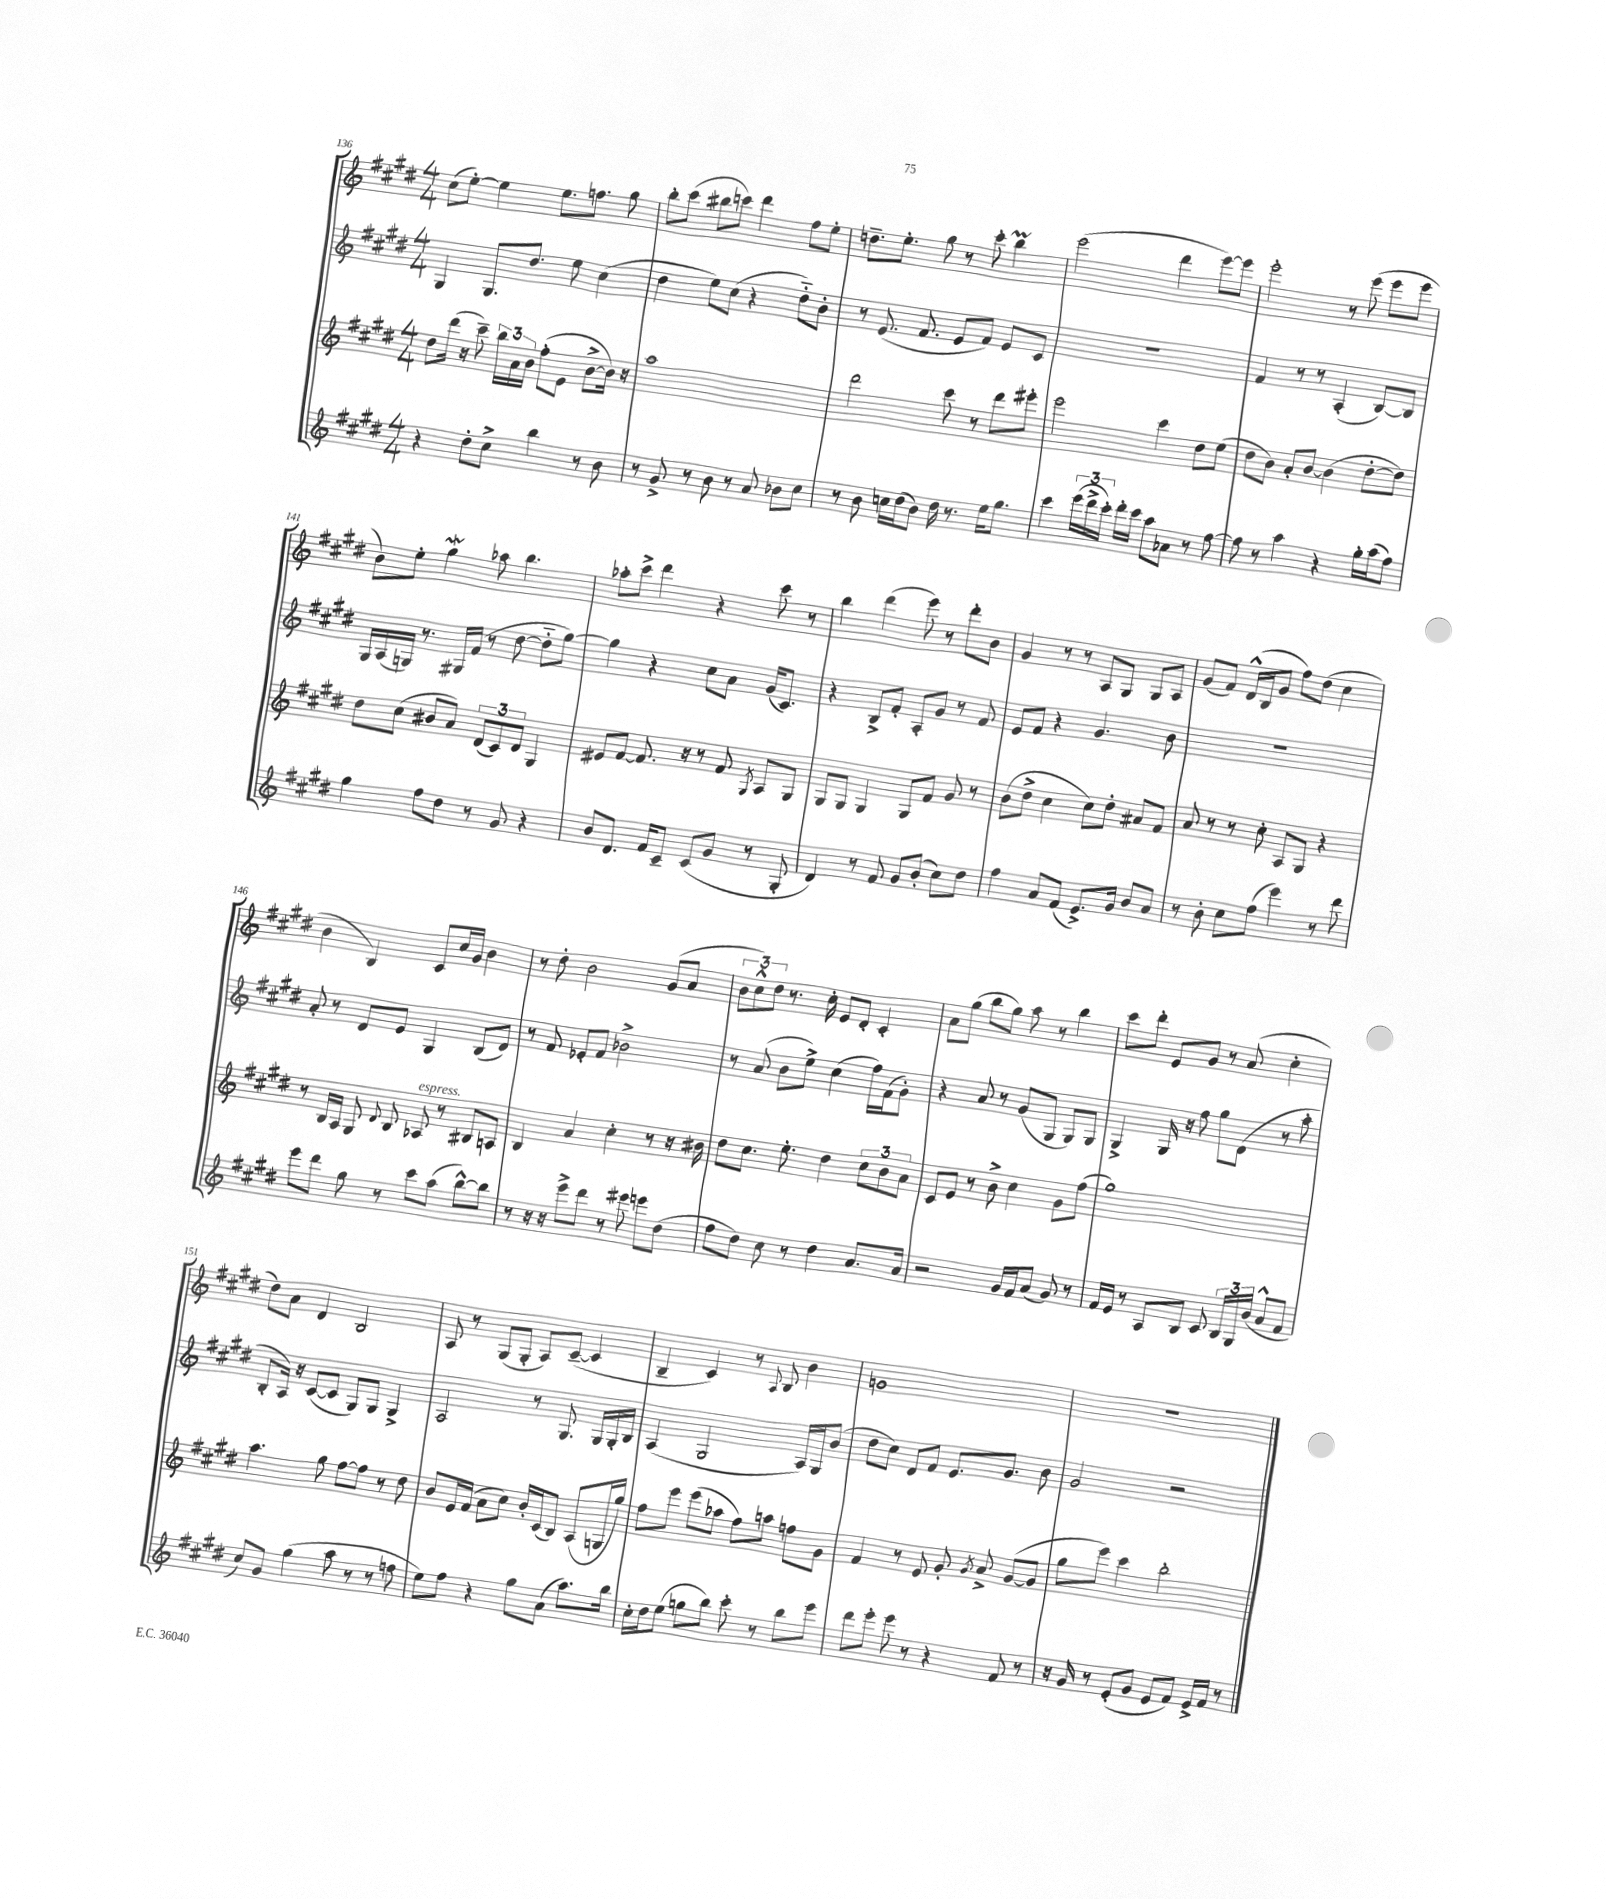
<<
\new StaffGroup <<
\new Staff = "s0" {
    \clef treble \key e \major \numericTimeSignature \time 4/4
    \autoBeamOff cis''8[( e''8]~-.) e''4 e''8.[ f''8.] gis''8 |
    b''8[-. cis'''8]( bis''8[ c'''8]) dis'''4 fis''8[ e''8]-. |
    d''8.[-- e''8.]-. gis''8 r8 cis'''8-. b''4\prall |
    e'''2( dis'''4 e'''8[~) e'''8] |
    e'''2-. r8 e'''8( e'''8[ e'''8] |
    b'8[) e''8]-. gis''4\mordent aes''8 b''4. |
    aes''8[-. cis'''8]-> dis'''4 r4 cis'''8 r8 |
    b''4 dis'''4( e'''8) r8 dis'''8[-. b'8] |
    gis'4 r8 r8 a8[ gis8] gis8[ a8] |
    gis'8[( fis'8]) dis'16[-^( b16 gis'8] fis''8[) dis''8]( cis''4 |
    b'4 b4) cis'8[ cis''16 gis'16] b'4 |
    r8 dis''8-. b'2 gis'8[( a'8] |
    \tuplet 3/2 { b'8[ cis''8-^) dis''8] } r8. cis''16-. e'8[ dis'8]-. cis'4-. |
    a'8[ gis''8]( b''8[ gis''8]) a''8 r8 b''4 |
    cis'''8[ dis'''8]-. e'8[ gis'8] r8 a'8( cis''4-. |
    dis''8[) a'8] dis'4 b2 |
    a8 r8 gis8[( gis8]-. a8[) cis'8]~--( cis'4 |
    b4-- cis'4) r8 \appoggiatura { a8 } b8 b'4 |
    g'1 |
    R1 \bar "|." |
}
\new Staff = "s1" {
    \clef treble \key e \major \numericTimeSignature \time 4/4
    \autoBeamOff gis4 gis8.[ dis''8.] e''8 cis''4( |
    dis''4 e''8[) cis''8]( r4 dis''8[-_) b'8]-. |
    r8 e'8.( fis'8. e'8[ fis'8]) e'8[ cis'8] |
    R1 |
    fis'4 r8 r8 a4-.( b8[~) b8] |
    gis16[ a16( g16]) r8. gis16[ fis'16]( r8 dis''8~ dis''8[-_ gis''8]~) |
    gis''4 r4 cis''8[ a'8] gis'16[( cis'8.]) |
    r4 b8[-> fis'8]-. a8[-. gis'8] r8 fis'8 |
    e'8[ fis'8] r4 gis'4. b'8 |
    r1 |
    a'8-. r8 dis'8[ e'8] gis4 b8[( dis'8]) |
    r8 fis'8 ees'8[-. fis'8] bes'2-> |
    r8 a'8( b'8[ e''8]->) cis''4( fis''16[) fis'16( gis'8]-.) |
    r4 a'8 r8 gis'8[( gis8] gis8[) gis8] |
    gis4-> gis16 r16 fis''8 gis''8[ dis'8]( r8 a''8-. |
    b8[-. a16]) r16 cis'8[~( cis'8] gis8[) gis8] gis4-> |
    a2 r8 gis8. gis16[ gis16-. b16] |
    a4( gis2 a16[) gis16 b'8]( |
    dis''8[ cis''8]) dis'8[ fis'8] e'8.[ gis'8.] b'8 |
    gis'2 r2 \bar "|." |
}
\new Staff = "s2" {
    \clef treble \key e \major \numericTimeSignature \time 4/4
    \autoBeamOff dis''8[ dis'''16]( r16 cis'''8--) \tuplet 3/2 { b''16[ a'16 b'16] } fis''8[-.( e'8] b'8[~-> b'16]) r16 |
    a''1 |
    dis'''2 cis'''8 r8 dis'''8[ eis'''8]-. |
    e'''2 cis'''4 dis''8[ e''8]( |
    dis''8[ b'8]) a'8[-. b'8]~ b'4( dis''8[~-. dis''8]) |
    dis''8[ cis''8]( bis'8[ a'8]) \tuplet 3/2 { dis'8[( cis'8) dis'8] } gis4 |
    eis'8[ fis'8]~ fis'8. r16 r8 fis'8 \acciaccatura { gis8 } a8[ gis8] |
    gis8[ gis8] gis4 gis8[ fis'8] gis'8 r8 |
    b'8[( dis''8]-> cis''4 cis''8[) dis''8]-. ais'8[ fis'8] |
    a'8 r8 r8 cis''8-. a8[ gis8] r4 |
    r8 b16[ a16] gis8 \appoggiatura { dis'8 } b8 aes8^\markup { \italic "espress." } r8 bis8[ a8] |
    b4 a'4 cis''4-. r8 r16 bis'16 |
    dis''8[ cis''8.] e''8.-. dis''4 \tuplet 3/2 { cis''8[ b'8 a'8] } |
    cis'8[ e'8] r8 b'8-> cis''4 gis'8[ fis''8]( |
    gis''1) |
    a''4. gis''8 fis''8[~ fis''8] r8 dis''8 |
    b'8[ e'16 fis'16]( a'8[ cis''8]) b'16[-. cis'16( b8]) a8[( g16 gis''16]) |
    fis''8[ e'''8] e'''8[( aes''8] fis''8[) a''8] f''8[ gis'8] |
    fis'4 r8 e'8 gis'8-. \acciaccatura { gis'8 } a'8-> gis'8[~( gis'8] |
    gis''8[ e'''8]) cis'''4 b''2-. \bar "|." |
}
\new Staff = "s3" {
    \clef treble \key e \major \numericTimeSignature \time 4/4
    \autoBeamOff r4 dis''8[-. cis''8]-> b''4 r8 b'8 |
    r8 gis'8-> r8 b'8 r8 a'8 bes'8[ cis''8] |
    r8 b'8 c''16[ dis''16( b'8]) dis''16 r8. e''16[ gis''8.] |
    cis'''4 \tuplet 3/2 { e'''16[( dis'''16-> cis'''16]-.) } dis'''16[-. cis'''16] a''8[ aes'8] r8 fis''8~ |
    fis''8 r8 a''4 r4 gis''16[-. a''16( fis''8]) |
    gis''4 fis''8[ dis''8] r8 gis'8 r4 |
    b'8[ dis'8.] fis'16[ cis'8]-- cis'8[( gis'8] r8 gis8-. |
    dis'4) r8 fis'8 gis'8[ b'8]-.( cis''8[) dis''8] |
    fis''4 a'8[ fis'8]( e'8.[->) gis'16] b'8[ a'8] |
    r8 b'8-. cis''8[ fis''8]( e'''4) r8 dis'''8 |
    e'''8[ dis'''8] gis''8 r8 cis'''8[ a''8]( b''8[~-^) b''8] |
    r8 r16 r16 e'''8[-> dis'''8] r8 eis'''8 e'''8[ dis''8]( |
    fis''8[ dis''8]) cis''8 r8 dis''4 a'8.[ a'16] |
    r2 gis'16[ fis'16 a'8]( gis'8) r8 |
    fis'16[ e'16] r8 a8[ b8] cis'8 \tuplet 3/2 { b16[ gis16 b'16]( } a'8[-^ fis'8] |
    cis''8[) gis'8] gis''4( a''8 r8 r8 f''8 |
    e''8[) fis''8] r4 gis''8[ a'8]( a''8.[) b''16] |
    cis''16[-. dis''16 e''8]( g''8[ b''8]) cis'''8-. r8 b''8[ e'''8] |
    dis'''8[ e'''8]-. e'''8 r8 r4 fis'8 r8 |
    r16 gis'16 r8 e'8[-.( gis'8] e'8[ fis'8]) e'16[-> fis'16] r8 \bar "|." |
}
>>
>>
\layout { \context { \Score currentBarNumber = #136 } }
